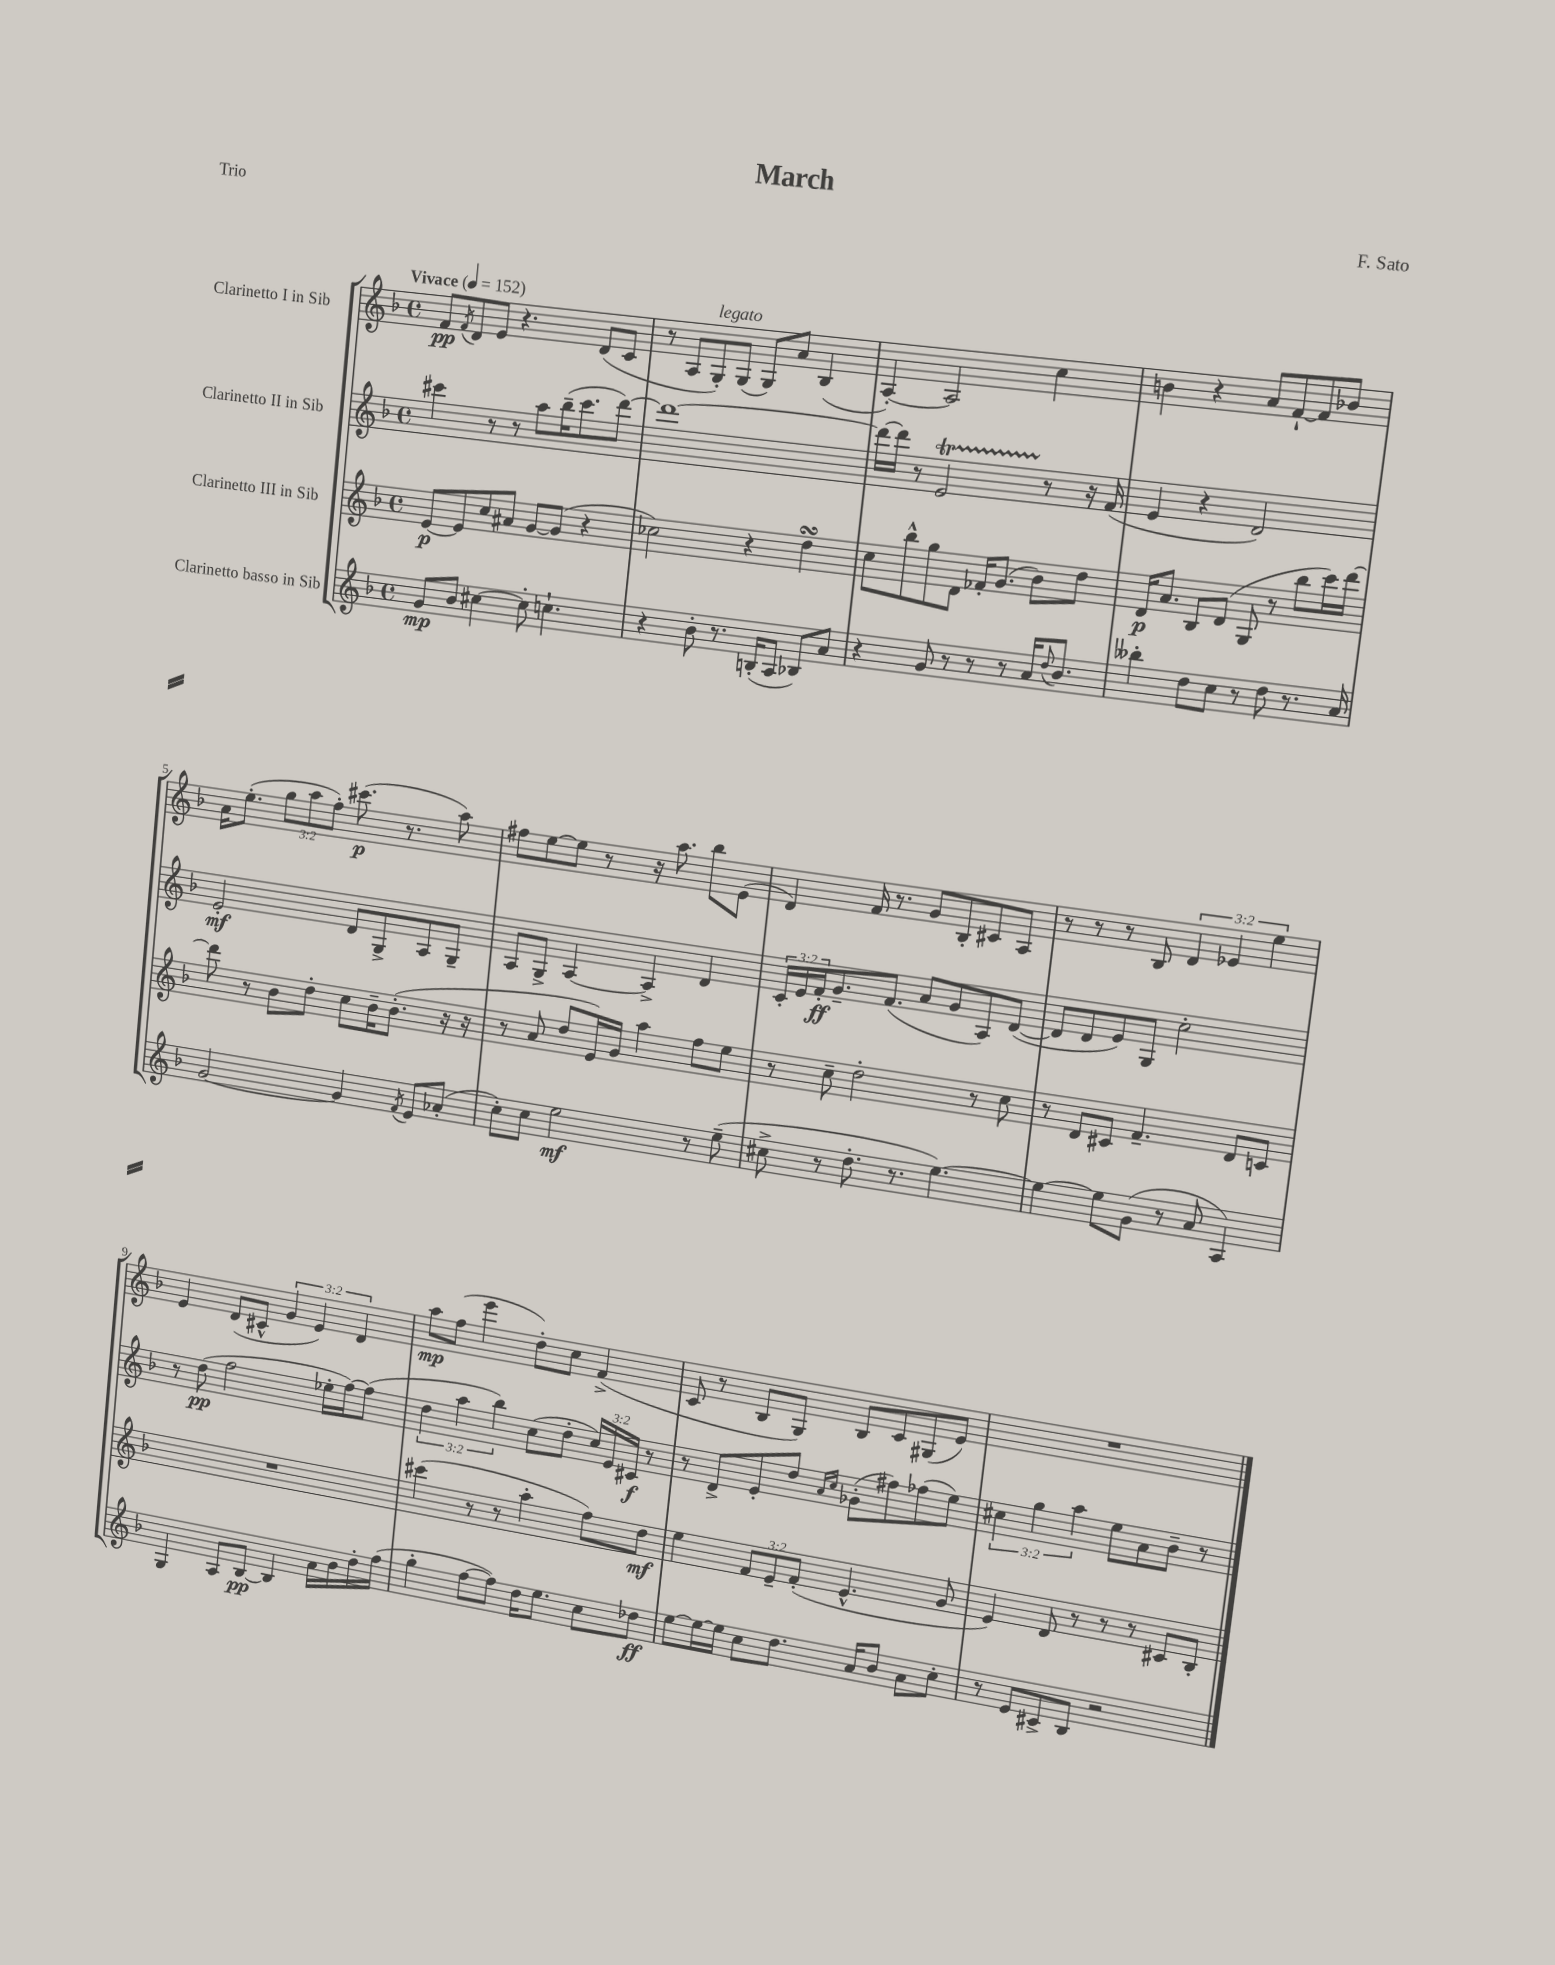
\header { title = "March" composer = "F. Sato" piece = "Trio" }
<<
\new StaffGroup <<
\new Staff = "s0" \with { instrumentName = "Clarinetto I in Sib" } {
    \clef treble \key f \major \defaultTimeSignature \time 4/4 \override Staff.TupletNumber.text = #tuplet-number::calc-fraction-text \tempo "Vivace" 4 = 152
    f'8\pp \acciaccatura { f'8 } d'8 e'8 r4. d'8( c'8 |
    r8 a8 g8-.^\markup { \italic "legato" }) g8( g8) a'8 bes4( |
    a4~-.) a2 c''4 |
    b'4 r4 a'8 f'8~-! f'8 bes'8 |
    a'16 e''8.-.( \tuplet 3/2 { g''8 a''8 f''8-.) } cis'''8.\p( r8. a''8) |
    fis''8 e''8~ e''8 r8 r16 a''8. bes''8 e'8( |
    d'4) f'16 r8. g'8 bes8-. cis'8 a8 |
    r8 r8 r8 bes8 \tuplet 3/2 { d'4 ees'4 e''4 } |
    e'4 d'8( cis'8-^ \tuplet 3/2 { g'4 e'4) d'4 } |
    a''8\mp f''8( e'''4 d''8-.) c''8 f'4->( |
    c'8 r8 bes8 g8) bes8 c'8 gis8( e'8) |
    R1 \bar "|." |
}
\new Staff = "s1" \with { instrumentName = "Clarinetto II in Sib" } {
    \clef treble \key f \major \defaultTimeSignature \time 4/4 \override Staff.TupletNumber.text = #tuplet-number::calc-fraction-text
    cis'''4 r8 r8 a''8 bes''16--( cis'''8. d'''8~) |
    d'''1~ |
    d'''16~ d'''16 r8 e'2\startTrillSpan r8\stopTrillSpan r16 f'16( |
    e'4 r4 d'2) |
    e'2-.\mf d'8 g8-> a8 g8-- |
    a8 g8-> a4~ a4-> d'4 |
    \tuplet 3/2 { c'16-. e'16 f'16-.\ff } g'8.-- f'8.( a'8 g'8 a8) d'8~( |
    d'8 d'8 e'8) g8 c''2-. |
    r8 d''8\pp( f''2 ees''16-. f''16~) f''8( |
    \tuplet 3/2 { d''4 a''4 bes''4) } c''8( d''8-. \tuplet 3/2 { c''16) e'16 cis'16\f } r8 |
    r8 d'8-> e'8-. d''8 \grace { a'16 c''16 } ges'8-.( fis''8) fes''8( e''8) |
    \tuplet 3/2 { cis''4 g''4 a''4 } e''8 a'8 bes'8-- r8 \bar "|." |
}
\new Staff = "s2" \with { instrumentName = "Clarinetto III in Sib" } {
    \clef treble \key f \major \defaultTimeSignature \time 4/4 \override Staff.TupletNumber.text = #tuplet-number::calc-fraction-text
    e'8~\p e'8 c''8 ais'8 g'8~ g'8( r4 |
    ces''2) r4 d''4\turn |
    c''8 bes''8-^ g''8 d'8 fes'16-. g'8.( bes'8) d''8 |
    d'16\p a'8. bes8 d'8( g8 r8 bes''8 c'''16) d'''16~ |
    d'''8 r8 bes'8 d''8-. c''8 bes'16-- bes'8.-.( r16 r16 |
    r8 a'8 d''8 e'16) g'16 a''4 f''8 e''8 |
    r8 c''8-- d''2-. r8 c''8 |
    r8 d'8 cis'8 f'4.-- d'8 c'8 |
    R1 |
    cis'''4( r8 r8 a''4-. f''8) d''8\mf |
    e''4 \tuplet 3/2 { f'8 e'8-- f'8-.( } e'4.-^ g'8 |
    e'4) d'8 r8 r8 r8 cis'8 bes8-. \bar "|." |
}
\new Staff = "s3" \with { instrumentName = "Clarinetto basso in Sib" } {
    \clef treble \key f \major \defaultTimeSignature \time 4/4
    g'8\mp bes'8 cis''4~ cis''8-. c''4.-! |
    r4 bes'8-. r8. b16-.( a8 bes8) a'8 |
    r4 g'8 r8 r8 r8 a'16 \appoggiatura { d''8 } bes'8. |
    beses''4-. d''8 c''8 r8 d''8 r8. a'16 |
    g'2~ g'4 \acciaccatura { f'8 } e'8 aes'8-.( |
    c''8-.) c''8 e''2\mf r8 e''8--( |
    cis''8-> r8 d''8.-. r8. e''4.~) |
    e''4~ e''8 g'8( r8 a'8 a4) |
    g4 a8 bes8~\pp bes4 a'16 bes'16 d''16-. f''16( |
    g''4-. f''8~ f''8) d''16 e''8. c''8 des''8\ff |
    e''8~ e''16~ e''16 c''8 d''8. a'16 bes'8 a'8 c''8-. |
    r8 e'8 cis'8-> bes8 r2 \bar "|." |
}
>>
>>
